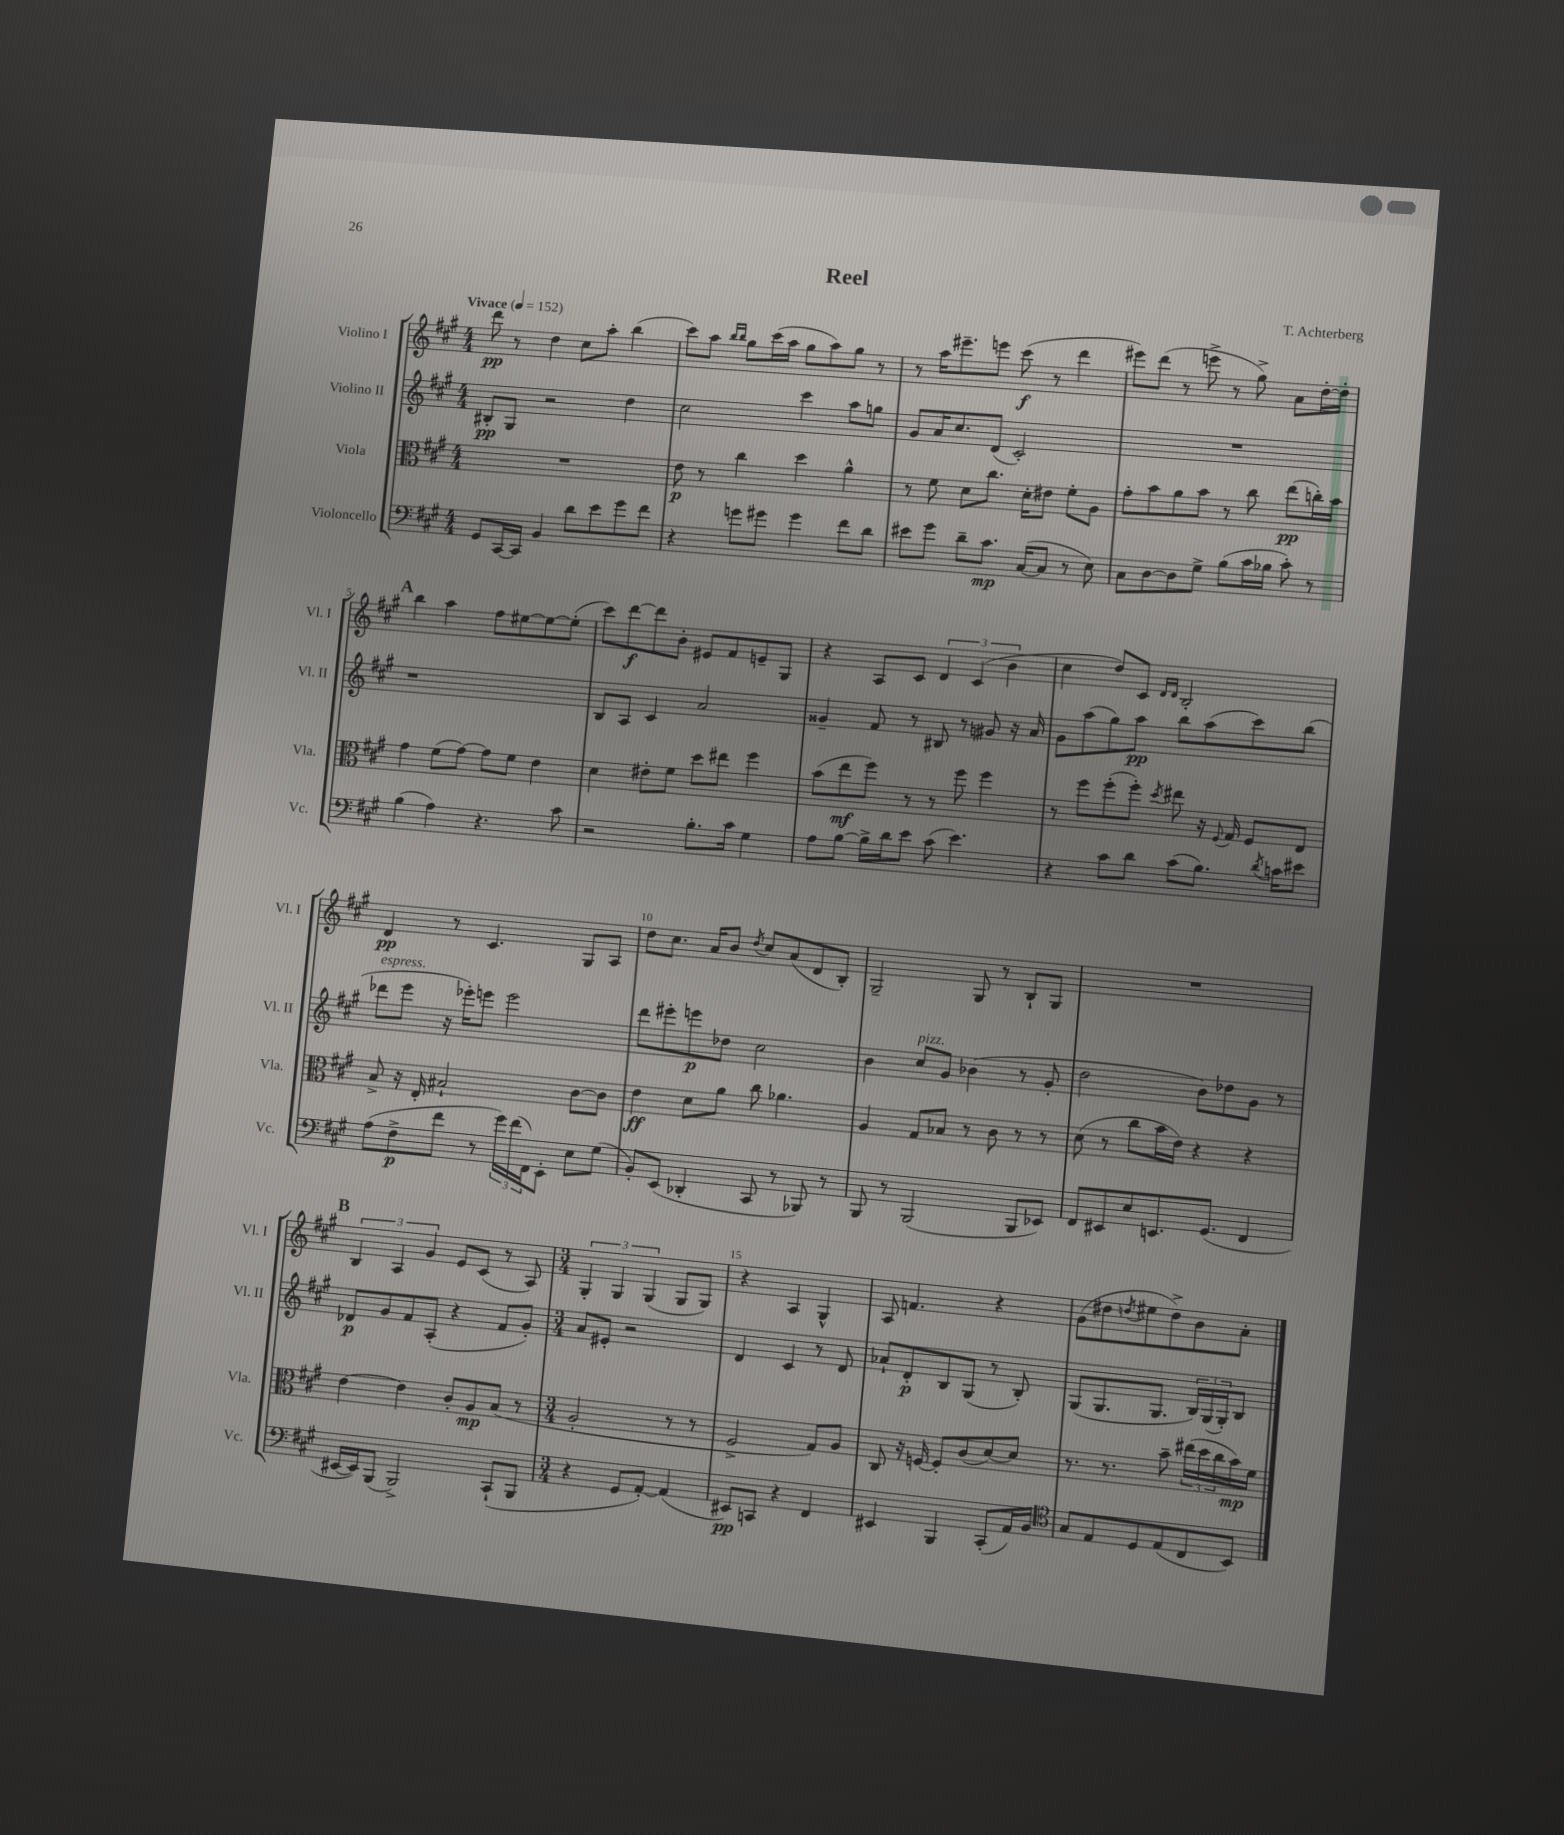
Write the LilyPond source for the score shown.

\header { title = "Reel" composer = "T. Achterberg" }
<<
\new StaffGroup <<
\new Staff = "s0" \with { instrumentName = "Violino I" shortInstrumentName = "Vl. I" } {
    \clef treble \key a \major \numericTimeSignature \time 4/4 \tempo "Vivace" 4 = 152
    d'''8\pp r8 d''4 cis''8 a''8-. b''4( |
    cis'''8) a''8 \grace { b''16 b''16 } gis''8 cis'''16( a''16 gis''8 a''8) gis''8 r8 |
    r8 a''16 eis'''8.-- e'''8 cis'''8\f( r8 d'''4 |
    eis'''8) d'''8( r8 e'''8-> r8 gis''8->) a'8 d''16~-. d''16-. |
    \mark \markup { \bold "A" } b''4 a''4 fis''8 eis''8~ eis''8~ eis''8-.( |
    cis'''8) d'''8~\f d'''8 b'8-. eis'8 fis'8 e'8-- gis8 |
    r4 a8 cis'8 \tuplet 3/2 { d'4 cis'4( b'4 } |
    cis''4 d''8) cis'8 \grace { d'16 d'16 } b2-. |
    d'4\pp r8 cis'4. gis8 a8 |
    d''8 cis''8. a'16 b'8 \acciaccatura { d''8 } cis''8 a'8( d'8 b8-.) |
    gis2-- gis8 r8 b8-! gis8 |
    R1 |
    \mark \markup { \bold "B" } \tuplet 3/2 { b4 a4 gis'4 } e'8 cis'8( r8 a8) |
    \numericTimeSignature \time 3/4 \tuplet 3/2 { gis4-. gis4 gis4( } gis8 gis8) |
    r4 a4 gis4-^ |
    a8 f'4. r4 |
    gis'8( dis''8 \acciaccatura { d''8 } eis''8 d''8->) b'8 a'8-. \bar "|." |
}
\new Staff = "s1" \with { instrumentName = "Violino II" shortInstrumentName = "Vl. II" } {
    \clef treble \key a \major \numericTimeSignature \time 4/4
    bis8-.\pp gis8 r2 d''4 |
    cis''2 cis'''4 a''8 g''8 |
    gis'8 a'16 cis''8. d'8( cis'2-.) |
    R1 |
    \mark \markup { \bold "A" } r1 |
    b8 a8 cis'4 a'2 |
    gisis'4-- fis'8 r8 bis8 r8 gis'8 r16 a'16 |
    gis'8 a''8( gis''8) a''8\pp b''8 a''8( cis'''8) b''8( |
    des'''8^\markup { \italic "espress." } e'''8 r16 ees'''16-.) e'''8 e'''2 |
    d'''8 eis'''8-. e'''8\p des''8 cis''2 |
    b'4 cis''8^\markup { \italic "pizz." } gis'8 bes'4( r8 gis'8-. |
    d''2 b'8) des''8 gis'8 r8 |
    \mark \markup { \bold "B" } des'8\p gis'8 fis'8 a8-.( r4 fis'8 gis'8-.) |
    \numericTimeSignature \time 3/4 a'8 eis'8-. r2 |
    d'4 cis'4 r8 d'8 |
    aes'8-! d'8-.\p b8 gis8( r8 b8-.) |
    gis8( gis8. gis8. \tuplet 3/2 { b16) gis16( gis16-.) } b8 \bar "|." |
}
\new Staff = "s2" \with { instrumentName = "Viola" shortInstrumentName = "Vla." } {
    \clef alto \key a \major \numericTimeSignature \time 4/4
    R1 |
    e'8\p r8 cis''4 d''4 a'4-^ |
    r8 fis'8 d'8 cis''8. d'16-. eis'8 fis'8-. a8 |
    gis'8-. b'8 a'8 b'8 r8 cis''8 e''8\pp( c''16-.) b'16 |
    \mark \markup { \bold "A" } gis'4 fis'8( gis'8~) gis'8 fis'8 e'4 |
    d'4 eis'8-. fis'8 d''8 eis''8 fis''4 |
    b'8( e''8\mf fis''8) r8 r8 fis''8 fis''4 |
    r8 fis''8 fis''8-.( fis''8-.) \acciaccatura { d''8 } eis''8 r16 \appoggiatura { fis8 } gis16 fis8 e8 |
    b8-> r16 e16-. bis2-! cis'8~ cis'8 |
    e'4\ff d'8 a'8 cis''8 aes'4. |
    a4 gis8 bes8 r8 cis'8 r8 r8 |
    d'8( r8 cis''8 b'16 e'16) r4 r4 |
    \mark \markup { \bold "B" } e'4~ e'4 cis'8-. a8\mp b8( r8 |
    \numericTimeSignature \time 3/4 a2-. r8 r8 |
    fis2-> gis8) a8 |
    cis8 r16 f16~ f8-. cis'8( d'8~) d'8 |
    r8. r8. b'8-- \tuplet 3/2 { eis''16( d''16 cis''16 } b'16\mp) fis'16 \bar "|." |
}
\new Staff = "s3" \with { instrumentName = "Violoncello" shortInstrumentName = "Vc." } {
    \clef bass \key a \major \numericTimeSignature \time 4/4
    gis,8 cis,16~ cis,16 b,4 d'8 e'8 gis'8 fis'8 |
    r4 g'8 gis'8 gis'4 fis'8 d'8 |
    eis'8 gis'8 d'8-- cis'8.\mp cis16~( cis8 r8 e8) |
    cis8 d8~ d8 gis8-> b8( cis'16 bes16 cis'8-.) r8 |
    \mark \markup { \bold "A" } b4( a4) r4. cis'8 |
    r2 b8.-. cis'16 gis4 |
    a8 b8~ b16-> d'16 e'8 cis'8( e'4.) |
    r4 cis'8 d'8 cis'8( b8.) \acciaccatura { d'8 } c'16 eis'8 |
    a8( fis8->\p fis'8 r8 \tuplet 3/2 { gis'16) fis'16( fis,16) } e,8-. e8 gis8( |
    b,8-.) e,8( des,4-. cis,8 r8 bes,,8) r8 |
    b,,8 r8 b,,2( b,,8 ees,8) |
    fis,8 eis,8 e8 e,8. gis,8.( fis,4 |
    \mark \markup { \bold "B" } eis,16~ eis,16) b,,8( b,,2->) cis,8-!( b,,8 |
    \numericTimeSignature \time 3/4 r4 gis,8 a,8~-.) a,4( |
    eis,8\pp) c,8 r4 fis,4 |
    eis,4 b,,4 cis,8-.( a,16) b,16 |
    \clef tenor gis8 e8 d8 e8( cis8 b,8) \bar "|." |
}
>>
>>
\layout { \context { \Score \override BarNumber.break-visibility = ##(#f #t #t) barNumberVisibility = #(every-nth-bar-number-visible 5) } }
